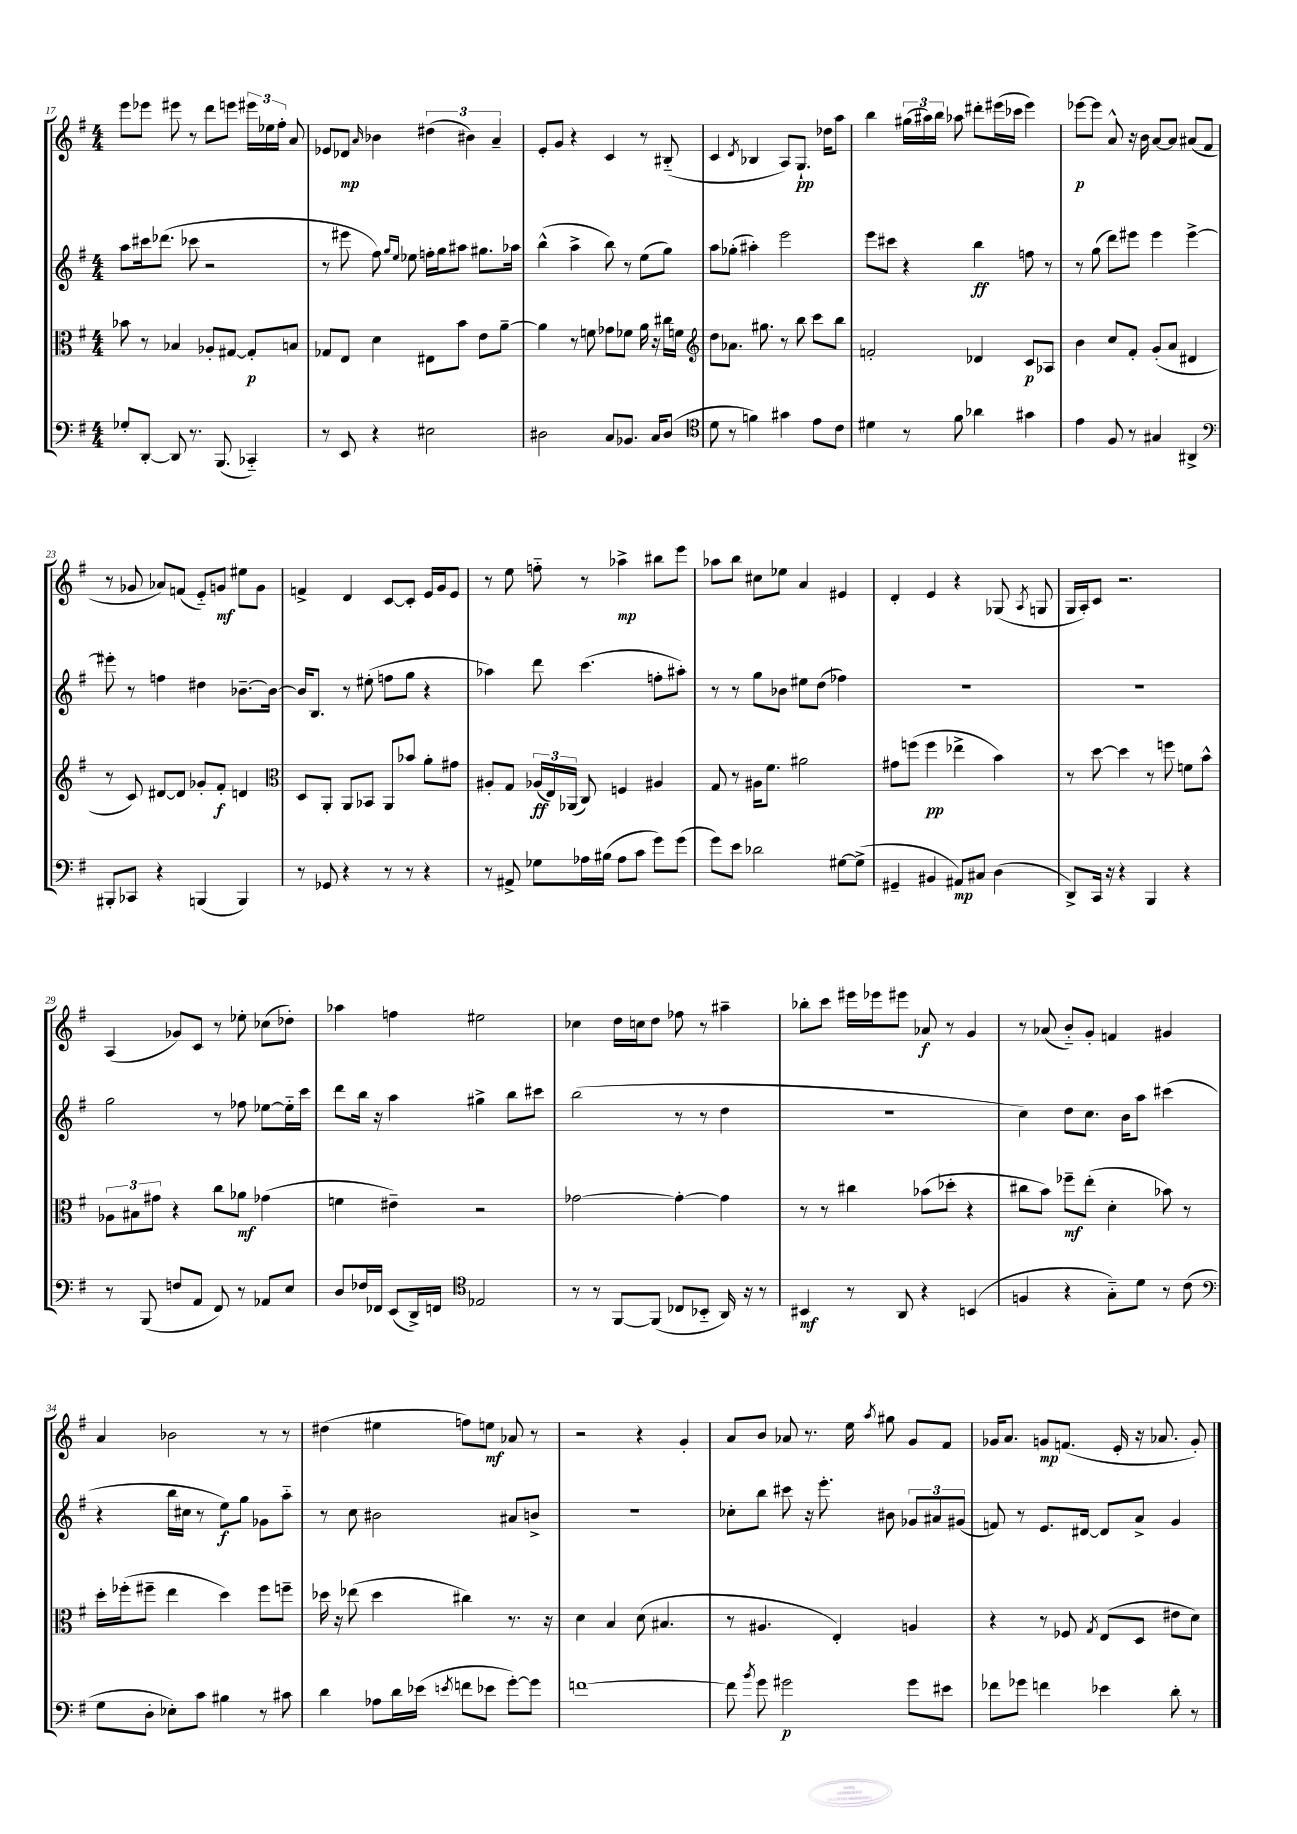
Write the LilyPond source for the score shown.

<<
\new StaffGroup <<
\new Staff = "s0" {
    \clef treble \key g \major \numericTimeSignature \time 4/4
    \autoBeamOff e'''8[ ees'''8] eis'''8 r8 d'''8[ e'''8] \tuplet 3/2 { eis'''16[ ees''16 fis''16]-. } a'8 |
    ees'8[ des'8]\mp \grace { a'16 } bes'4 \tuplet 3/2 { dis''4( bis'4) a'4-- } |
    e'8[-. g'8] r4 c'4 r8 bis8-_( |
    c'4 \acciaccatura { d'8 } bes4 a8[) g8.]-!\pp des''16[ a''8] |
    b''4 \tuplet 3/2 { gis''16[( ais''16) b''16] } aes''8 dis'''8[-. eis'''16( ces'''16] eis'''4) |
    ees'''8[~\p ees'''8] a'8-^ r16 b'16 a'8[~ a'8] ais'8[( fis'8] |
    r8 ges'8 aes'8[) f'8]( e'8[-_) g'8]\mf eis''8[ g'8] |
    f'4-> d'4 c'8[~ c'8]-. e'16[ g'16 e'8] |
    r8 e''8 f''8-_ r8 aes''4->\mp bis''8[ e'''8] |
    aes''8[ b''8] cis''8[ ees''8] a'4 eis'4 |
    d'4-. e'4 r4 ges8( \acciaccatura { a8 } g8 |
    g16[ a16-.) c'8] r2. |
    a4( ges'8[) c'8] r8 ees''8-. ces''8[( des''8]-.) |
    aes''4 f''4 eis''2 |
    ces''4 d''16[ c''16 d''8] fes''8 r8 ais''4-- |
    bes''8[-. c'''8] eis'''16[ ees'''16 eis'''8] aes'8\f r8 g'4 |
    r8 aes'8( b'8[-_) g'8]-. f'4 gis'4 |
    a'4 bes'2 r8 r8 |
    dis''4( eis''4 f''8[) e''8]\mf aes'8 r8 |
    r2 r4 g'4-. |
    a'8[ b'8] aes'8 r8. e''16 \acciaccatura { a''8 } gis''8 g'8[ fis'8] |
    ges'16[ a'8.] g'8[\mp f'8.]( e'16-. r16 aes'8. g'8-.) \bar "|." |
}
\new Staff = "s1" {
    \clef treble \key g \major \numericTimeSignature \time 4/4
    \autoBeamOff a''8[ cis'''16 des'''8.]( ces'''8 r2 |
    r8 eis'''8 fis''8) \grace { g''16[ e''16] } ees''8 f''16[-. g''16 ais''8] gis''8.[ aes''16] |
    b''4-^( a''4-> b''8) r8 e''8[( g''8]) |
    a''8[ ges''8]-.( ais''4-.) e'''2 |
    e'''8[ cis'''8] r4 b''4\ff f''8 r8 |
    r8 g''8( d'''8[) eis'''8] eis'''4 eis'''4~-> |
    eis'''8-. r8 f''4 dis''4 bes'8.[~-- bes'16]~ |
    bes'16[ b8.] r8 eis''8-.( f''8[ g''8] r4 |
    aes''4) d'''8 c'''4.( f''8[-. ais''8]-.) |
    r8 r8 g''8[ bes'8] eis''8[ d''8]( fes''4) |
    R1 |
    R1 |
    g''2 r8 fes''8 ees''8[~ ees''16-_ c'''16] |
    d'''8[ b''16] r16 a''4 gis''4-> b''8[ cis'''8] |
    b''2( r8 r8 d''4 |
    R1 |
    c''4) d''8[ c''8.] b'16[ a''8] cis'''4( |
    r4 b''16[ cis''16] r8 e''8[\f) g''8] ges'8[ a''8]-_ |
    r8 c''8 bis'2 ais'8[ b'8]-> |
    R1 |
    ces''8[-. b''8] cis'''8 r16 e'''8.-. bis'8 \tuplet 3/2 { ges'8[ ais'8 gis'8]( } |
    f'8) r8 e'8.[ dis'16]~ dis'8[ a'8]-> g'4 \bar "|." |
}
\new Staff = "s2" {
    \clef alto \key g \major \numericTimeSignature \time 4/4
    \autoBeamOff bes'8 r8 bes4 aes8[-. gis8]~ gis8[-.\p b8] |
    ges8[ e8] d'4 eis8[ b'8] e'8[ a'8]~-- |
    a'4 r8 f'8 ges'8[ fes'8] a'16 r16 cis''16[ f'16] |
    \clef treble d''8[ aes'8.] gis''8. r8 b''8 c'''8[ b''8] |
    f'2-. des'4 c'8[\p aes8] |
    b'4 c''8[ fis'8]-. g'8[-.( a'8] dis'4 |
    r8 c'8) dis'8[~ dis'8] ges'8[-. fis'8]-.\f d'4 |
    \clef alto d8[ a,8]-. a,8[ bes,8] a,8[ bes'8] a'8[-. gis'8] |
    ais8[-. g8] \tuplet 3/2 { aes16[\ff( e16) aes,16]( } c8) f4 ais4 |
    g8 r8 ais16[ fis'8.] ais'2 |
    gis'8[ f''8]( f''4\pp ees''4-> b'4) |
    r8 d''8~ d''4 r8 f''8 f'8[ b'8]-^ |
    \tuplet 3/2 { aes8[ bis8 gis'8] } r4 c''8[ aes'8]\mf ges'4( |
    f'4 eis'4--) r2 |
    ges'2~ ges'4~-. ges'4 |
    r8 r8 cis''4 bes'8[( des''8]-. r4 |
    cis''8[ b'8]) fes''8[--\mf e''8]-.( d'4-. bes'8) r8 |
    d''16[-. fes''16-.( fis''8]-- e''4 d''4) fis''8[ f''8]-- |
    des''16 r16 ees''8( des''4 cis''4) r8. r16 |
    d'4 b4 d'8( bis4. |
    r8 ais4. e4-.) a4 |
    r4 r8 fes8 \acciaccatura { g8 } e8[( d8] eis'8[ d'8]) \bar "|." |
}
\new Staff = "s3" {
    \clef bass \key g \major \numericTimeSignature \time 4/4
    \autoBeamOff ges8[-. d,8]~-. d,8 r8. b,,8.( ces,4-_) |
    r8 e,8 r4 eis2 |
    dis2 c8[ bes,8.] c16[ dis8]( |
    \clef tenor d'8 r8 f'4) gis'4 e'8[ c'8] |
    dis'4 r8 fis'8 aes'4 gis'4 |
    e'4 fis8 r8 gis4 ais,4-> |
    \clef bass bis,,8[-. ces,8] r4 b,,4( b,,4) |
    r8 ges,8 r4 r8 r8 r4 |
    r8 ais,8-> ges8[ aes16 bis16]( aes8[ c'8] g'8[) g'8]( |
    g'8[) e'8] des'2 gis8[~ gis8]->( |
    gis,4-- bis,4 ais,8[\mp) cis8] d4( |
    d,8[->) c,16] r16 r4 b,,4 r4 |
    r8 b,,8( f8[ a,8] fis,8) r8 aes,8[ e8] |
    d8[ fes16 fes,16] e,8[( d,16->) f,16] \clef tenor ees2 |
    r8 r8 fis,8[~ fis,8]( ces8[ bes,8]-_ a,16) r16 r8 |
    bis,4\mf r8 a,8 r4 b,4( |
    f4 r4 g8[-_) d'8] r8 c'8( |
    \clef bass g8[ d8]-. ees8[-.) c'8] bis4 r8 cis'8 |
    d'4 aes8[ d'16 ees'16]( \acciaccatura { e'8 } f'8[ ees'8] g'8[~-.) g'8] |
    f'1~ |
    f'8 \acciaccatura { b'8 } g'8 gis'2\p gis'8[ eis'8] |
    fes'8[ ges'8] f'4 ees'4 d'8-. r8 \bar "|." |
}
>>
>>
\layout { \context { \Score currentBarNumber = #17 } }
